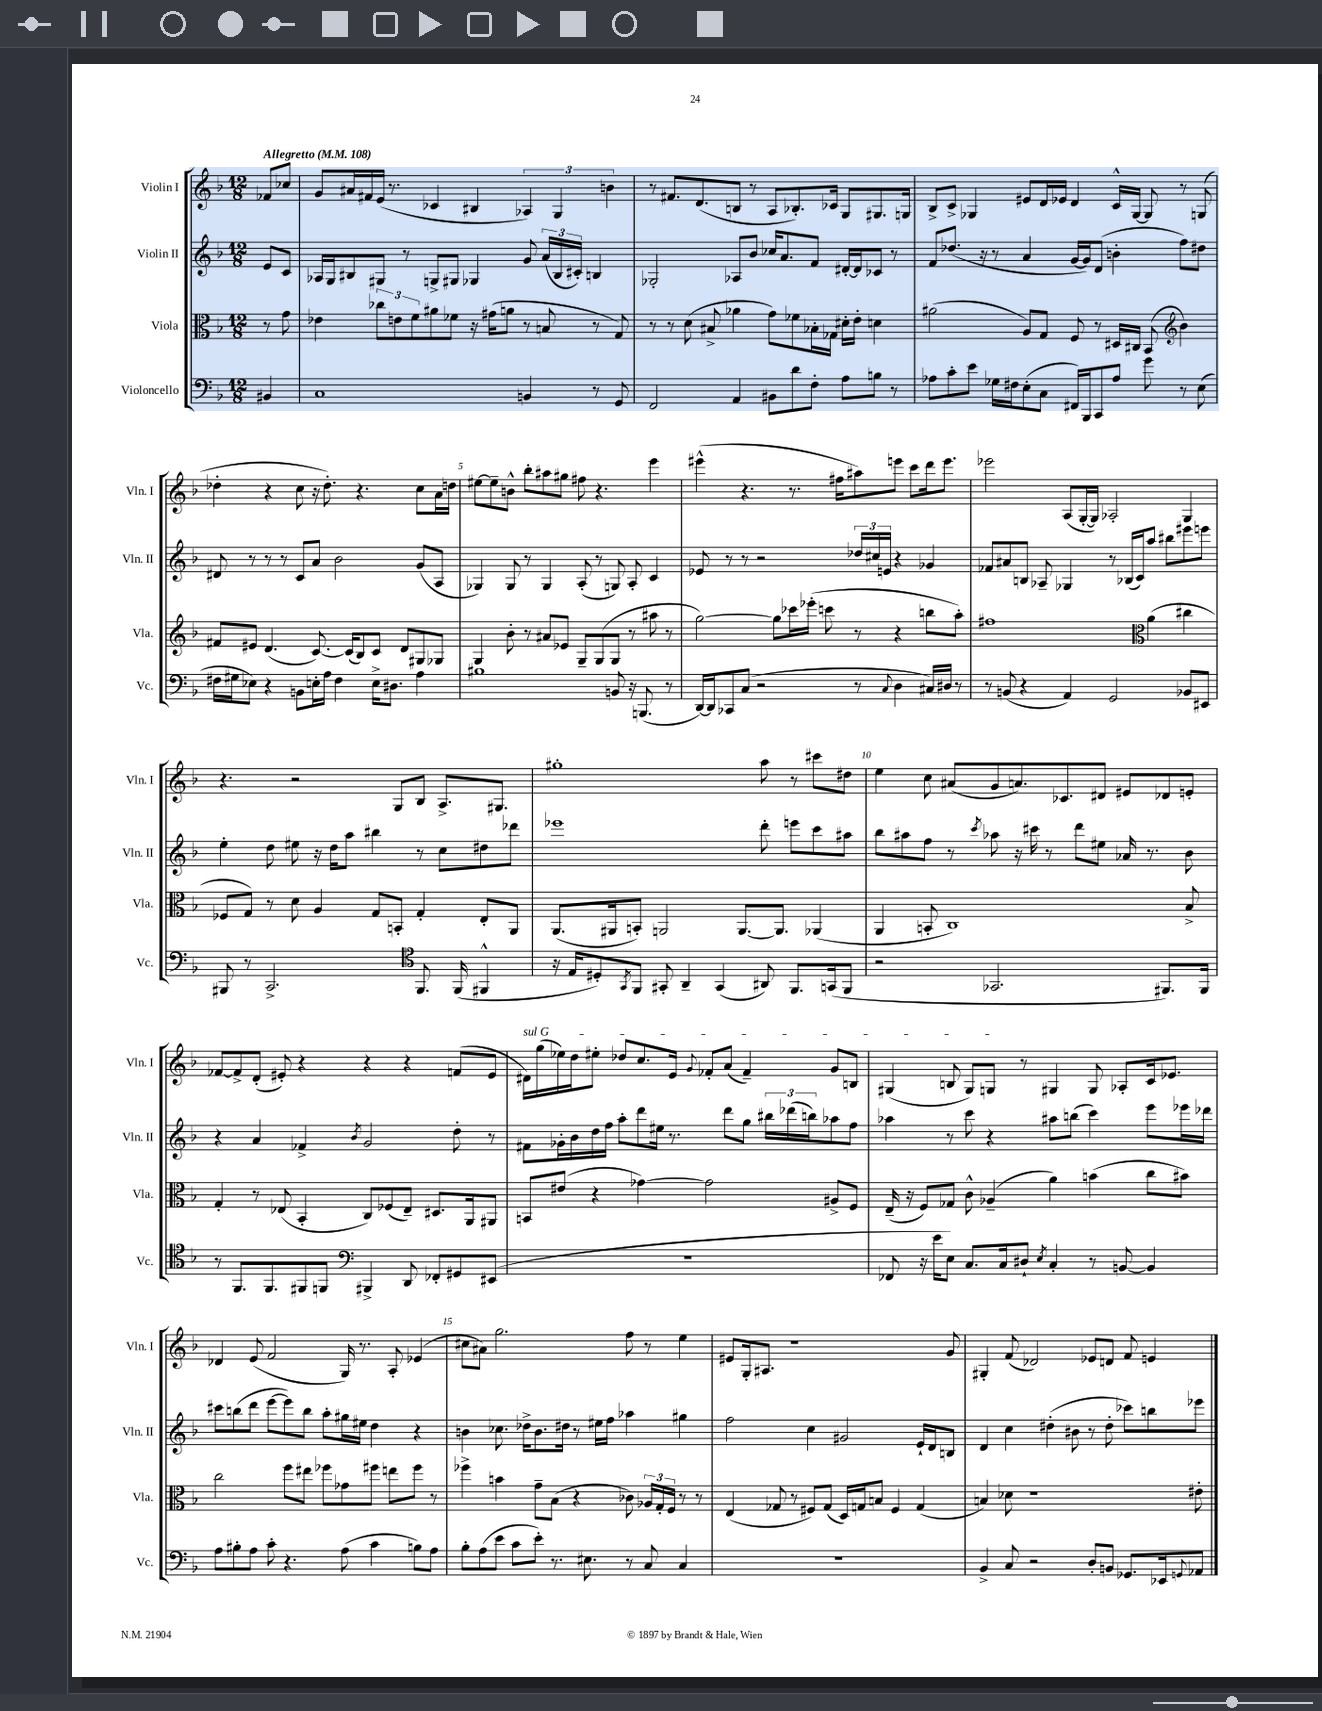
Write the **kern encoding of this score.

**kern	**kern	**kern	**kern
*staff4	*staff3	*staff2	*staff1
*clefF4	*clefC3	*clefG2	*clefG2
*k[b-]	*k[b-]	*k[b-]	*k[b-]
*M12/8	*M12/8	*M12/8	*M12/8
*MM108	*MM108	*MM108	*MM108
4BB#	8r	8e	8f-
.	8g	8c	8cc-
=	=	=	=
1C	4e-	16A-	8g
.	.	16G	.
.	.	8B#	16a#
.	.	.	16f#
.	12cc-	8G#	(16e
.	.	.	8.r
.	12e	.	.
.	.	8r	.
.	12f	.	.
.	8a#	8G^	4c-
.	8f-	8G#	.
.	16r	4G-	4B#
.	(16g#	.	.
.	8a	.	.
4BB	8r	8g	6A-)
.	8B	(24a	.
.	.	24B#	6G
.	.	24c#')	.
8r	8r	4B	.
.	.	.	6b
8GG	8G)	.	.
=	=	=	=
2FF	8r	2G-'	8r
.	8r	.	8.f#
.	(8d	.	.
.	.	.	(8.d
.	8B#^	.	.
4AA	4a-	8A-	8B
.	.	8b-	8r
8BB#	8g)	16cc-	8A
.	.	8.a	.
8d	8f-	.	8.B-')
8F'	16B-'	8f	.
.	16G-	.	16c-
8A	16d#'	[16d#'	8G
.	16e'	16d#]	.
8B	4d	8c-	8.G#
8r	.	8r	.
.	.	.	16G
=	=	=	=
8A-	(2a#	8f	8B-^
8c'	.	(8.dd-	8c^
8e	.	.	4G-
.	.	16r	.
16G-	.	8r	.
16F#	.	.	.
(8E'	8A)	4a	8e#
8C	8G	.	16d
.	.	.	16e-
16FF#)	8F	[16g	4d
16BBB-	.	16g])	.
8CC	8r	(8d	.
8A-	16D#	4b'	16c^^
.	16C#	.	[16G-
8g	(8BB-	.	8G-]
*	*clefG2	*	*
8r	4b-)	8ff)	8r
(8E	.	8dd#	(8G
=	=	=	=
16F#	8f#	8d#	4dd-'
16G#	.	.	.
8E-)	8e#	8r	.
4r	(4.d	8r	4r
.	.	8r	.
8BB	.	8c	8cc
16E'	[8.c)	8a	16r
16A	.	.	8.dd-')
4F#	.	2b-	.
.	(16c]	.	.
.	8B-)	.	4.r
16E^	8c	.	.
8.D#	.	.	.
.	8d	.	.
4A	8G#	(8g	8cc
.	8G-	8A	16a
.	.	.	16dd
=	=	=	=
1B#	4G	4G-)	[8ee#
.	.	.	8ee#~]
.	8b-'	8G-	8b^^
.	8r	8r	8bb-'
.	8a#	4G-	8aa#
.	8e-	.	8gg#
.	8G~	(8A'	8ff#
.	(8G	8r	4.r
8BB	8G	8G)	.
16r	8r	8A'	.
(8.BBB	.	.	.
.	8aa#	4c	4eee
8r	8r	.	.
=	=	=	=
[16DD)	[2gg)	8e-	(4eee#^^
16DD]	.	.	.
8CC-	.	8r	.
(8C	.	8r	4.r
2r	.	2r	.
.	8gg]	.	.
.	16ccc-	.	8.r
.	(16eee-'	.	.
.	8ccc	.	.
.	.	.	16ff#
8r	8r	24dd-	8aa#)
.	.	24cc#	.
.	.	24e	.
8qqC	.	.	.
4D	4r	4r	8eee
.	.	.	8ccc
16C#)	8bb	4g-	16ddd
16D#	.	.	8.eee
8r	8aa')	.	.
=	=	=	=
8r	1ff#	8f-	2eee-
(8BB	.	8a#	.
4r	.	8B	.
.	.	8A-~	.
4AA)	.	4G-	(8A
.	.	.	[16G'
.	.	.	16G])
2GG	.	8r	2A-'
.	.	(16B-	.
.	.	16c)	.
*	*clefC3	*	*
.	(4a	8aa	.
.	.	8bb#	.
8BB-	4cc#	8eee#	4G
8EE#	.	8eee	.
=	=	=	=
8BBB#	8F-	4ee'	4.r
8r	8G)	.	.
2.CC^	8r	8dd	.
.	8d	8ee#	2r
.	4A	16r	.
.	.	16dd	.
.	.	8aa	.
.	8G	4bb#	.
.	8BB'	.	8G
*clefC4	*	*	*
8.FF	4G'	8r	8B-
.	.	8cc	8.A^
(16FF	.	.	.
4FF#^^	8E'	8dd#	.
.	.	.	8.G#
.	8AA	8ddd-	.
=	=	=	=
16r	(8.AA	1eee-	1gg#'
16E	.	.	.
8D#')	.	.	.
.	16AA#	.	.
8qGG	.	.	.
8FF	8BB')	.	.
8GG#'	2AA	.	.
4AA~	.	.	.
(4GG#	.	.	.
.	[8.AA	.	.
8AA#)	.	8ddd'	8aa
.	8.AA]	.	.
8.FF	.	8eee	8r
.	(4AA-	8ccc	8ccc#
(16GG	.	.	.
8FF	.	8aa#	8dd#
=	=	=	=
2r	4AA	8bb-	4ee
.	.	8aa#	.
.	8BB'	8ff	8cc
.	1C)	8r	(8a#
.	.	8qccc	.
2.GG-	.	8aa-	8g
.	.	16r	8.a)
.	.	16ccc#	.
.	.	8r	.
.	.	.	8.c-
.	.	8ddd	.
.	.	8ee#	8d#
.	.	16a-	8e#
.	.	8.r	.
8.FF#)	.	.	8d-
.	8B-^	8b-	8e'
16FF#	.	.	.
=	=	=	=
8r	4G'	4r	[8f-
8.FF	.	.	8f-^]
.	8r	4a	(8d'
8.FF	.	.	.
.	(8E-	.	8e#')
8FF#	4BB-'	4f-^	4r
8FF	.	.	.
*clefF4	*	*	*
.	.	8qb-	.
4BBB#^	8C)	2g	4r
.	(8F-	.	.
8DD	8E-~)	.	4r
8FF-'	8.D#	.	.
8GG#	.	8dd'	(8f
.	16AA	.	.
(8EE#	8AA#	8r	8e#
=	=	=	=
1.r	8BB	8f#	16d#)
.	.	.	(16gg
.	(8e#	16g-'	16ee-)
.	.	16b-	16dd
.	4r	16dd	8ee#'
.	.	16ff	.
.	.	8aa'	8dd-
.	[4g-)	8ddd	8.cc
.	.	16ee#	.
.	.	8.r	16e
.	.	.	8qqg
.	2g-]	.	8f-'
.	.	8ddd	(8a
.	.	8gg	4f-~)
.	.	24bb#	.
.	.	(24ddd-	.
.	.	24bb)	.
.	8A#^	8aa-	8g
.	8F	8ff	8B
=	=	=	=
8FF-	(16E~	4aa-	(4G#
.	16r	.	.
16r	8F)	.	.
16e	.	.	.
8E)	8G-	8r	8B
8.C	8c^^	8ccc	8G#)
.	(4A-~	4r	8G
16C	.	.	.
8D#`	.	.	8r
8qE	.	.	.
4C'	4a)	8aa#	4G#
.	.	(8bb	.
8r	(4b	4ccc)	8G#
[8BB	.	.	8A-'
4BB]	8cc	8eee	16c
.	.	.	8.e-
.	8b#)	16eee-	.
.	.	16ddd-	.
=	=	=	=
8A	2cc	8ccc#	4d-
8B#'	.	(8bb	.
8A	.	8ddd	(8e
8c'	.	[8eee	2f
4.r	8ff	8eee])	.
.	8ee#	8bb	.
.	8ff-	8aa'	.
(8A	8g-	16gg#	16G)
.	.	16ee#	8.r
4c	8ff#	4dd	.
.	8ee	.	8A'
8B)	8ff#	4r	(4e-
8A	8r	.	.
=	=	=	=
8B-'	4ff-^	4b	8cc#
(8A	.	.	8a#)
8e	4b	8.cc-	2.gg
8c	.	.	.
.	.	16dd-^	.
8e')	8g~	8.b	.
8.r	(8B-	.	.
.	.	16dd#	.
.	4r	8r	.
8.E#	.	.	.
.	.	16ee#	.
.	.	16ff	.
8r	8c-)	4aa-	8ff
8C	24A-	.	8r
.	24G'	.	.
.	24F	.	.
4C	8r	4gg#	4ee
.	8r	.	.
=	=	=	=
1.r	(4E	2ff	8e#
.	.	.	16G'
.	.	.	8.A#
.	8G-	.	.
.	8r	.	1r
.	8F#)	4cc	.
.	(8G-	.	.
.	16D)	2g#	.
.	16G	.	.
.	8B	.	.
.	4F#	.	.
.	(4G	16e`	.
.	.	16d	.
.	.	8B	8g
=	=	=	=
4BB-^	4B)	4d	4G#'
8C	8d-	4cc	(8f
2r	1r	.	2d-)
.	.	(4dd#'	.
.	.	8b#	.
8D'	.	8r	8e-
8BB	.	8dd#'	8d
8.GG-	.	8ccc-)	8f
.	.	8bb	4e
16EE-	.	.	.
8qqGG	.	.	.
8AA-	8e#'	8eee-	.
==	==	==	==
*-	*-	*-	*-
